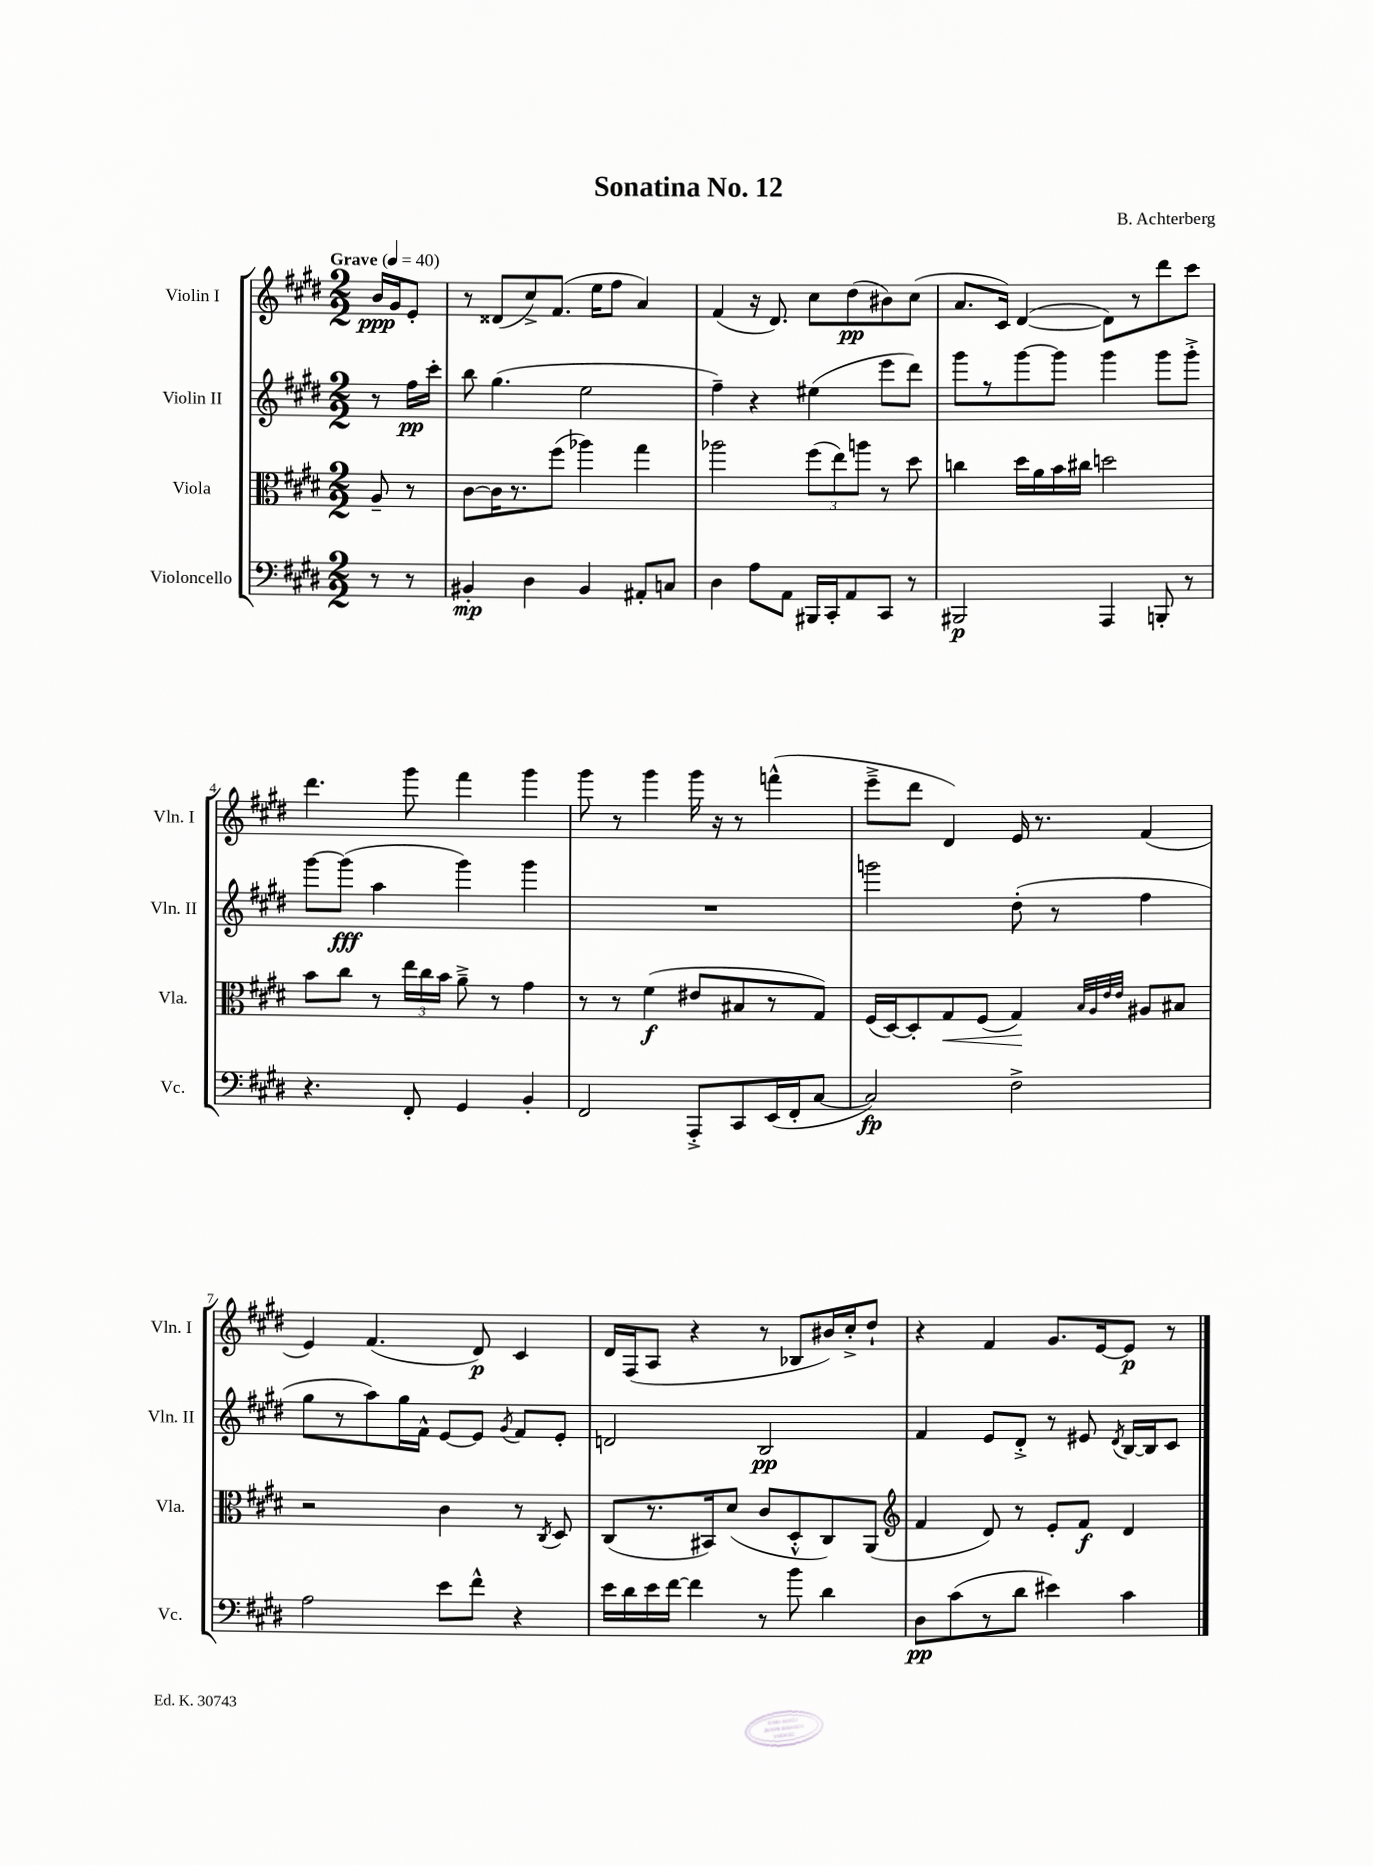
\header { title = "Sonatina No. 12" composer = "B. Achterberg" }
<<
\new StaffGroup <<
\new Staff = "s0" \with { instrumentName = "Violin I" shortInstrumentName = "Vln. I" } {
    \clef treble \key e \major \numericTimeSignature \time 2/2 \partial 4 \tempo "Grave" 4 = 40
    \autoBeamOff b'16[\ppp gis'16 e'8]-. |
    r8 disis'8[( cis''8->) fis'8.]( e''16[ fis''8] a'4) |
    fis'4( r16 dis'8.) cis''8[ dis''8\pp( bis'8) cis''8]( |
    a'8.[ cis'16]) dis'4~( dis'8[) r8 dis'''8 cis'''8] |
    dis'''4. gis'''8 fis'''4 gis'''4 |
    gis'''8 r8 gis'''4 gis'''16 r16 r8 f'''4-^( |
    e'''8[---> dis'''8] dis'4) e'16 r8. fis'4( |
    e'4) fis'4.( dis'8\p) cis'4 |
    dis'16[ fis16( a8] r4 r8 bes8[ bis'16) cis''16-.-> dis''8]-! |
    r4 fis'4 gis'8.[ e'16~ e'8]\p r8 \bar "|." |
}
\new Staff = "s1" \with { instrumentName = "Violin II" shortInstrumentName = "Vln. II" } {
    \clef treble \key e \major \numericTimeSignature \time 2/2 \partial 4
    \autoBeamOff r8 fis''16[\pp cis'''16]-. |
    b''8 gis''4.( e''2 |
    fis''4--) r4 eis''4( e'''8[ dis'''8]) |
    gis'''8[ r8 gis'''8~ gis'''8] gis'''4 gis'''8[ gis'''8]-.-> |
    gis'''8[~ gis'''8]\fff( a''4 gis'''4) gis'''4 |
    R1 |
    g'''2 dis''8-.( r8 fis''4 |
    gis''8[ r8 a''8) gis''16 fis'16]-^ e'8[~ e'8] \acciaccatura { gis'8 } fis'8[ e'8]-. |
    d'2 b2\pp |
    fis'4 e'8[ dis'8]-.-> r8 eis'8 \acciaccatura { dis'8 } b16[~ b16 cis'8] \bar "|." |
}
\new Staff = "s2" \with { instrumentName = "Viola" shortInstrumentName = "Vla." } {
    \clef alto \key e \major \numericTimeSignature \time 2/2 \partial 4
    \autoBeamOff a8-- r8 |
    cis'8[~ cis'16 r8. fis''8]( aes''4) gis''4 |
    aes''2 \tuplet 3/2 { fis''8[( e''8) a''8] } r8 dis''8 |
    c''4 dis''16[ a'16 b'16 cis''16] d''2 |
    b'8[ cis''8] r8 \tuplet 3/2 { e''16[ cis''16 b'16] } a'8---> r8 gis'4 |
    r8 r8 fis'4\f( eis'8[ bis8 r8 gis8]) |
    fis16[( dis16~) dis8-. gis8\< fis8]( gis4\!) \grace { b32[ a32 e'32 e'32] } ais8[ bis8] |
    r2 cis'4 r8 \acciaccatura { cis8 } dis8 |
    cis8[( r8. bis,16) dis'8]( cis'8[ dis8-.-^ cis8) a,8]( |
    \clef treble fis'4 dis'8) r8 e'8[-. fis'8]\f dis'4 \bar "|." |
}
\new Staff = "s3" \with { instrumentName = "Violoncello" shortInstrumentName = "Vc." } {
    \clef bass \key e \major \numericTimeSignature \time 2/2 \partial 4
    \autoBeamOff r8 r8 |
    bis,4-.\mp dis4 bis,4 ais,8[-. c8] |
    dis4 a8[ a,8] bis,,16[ cis,16-. a,8 cis,8] r8 |
    bis,,2\p a,,4 b,,8-. r8 |
    r4. fis,8-. gis,4 b,4-. |
    fis,2 a,,8[-.-> cis,8 e,16( fis,16-. cis8]~ |
    cis2\fp) fis2-> |
    a2 e'8[ fis'8]-^ r4 |
    e'16[ dis'16 e'16 fis'16]~ fis'4 r8 b'8 dis'4 |
    dis8[\pp cis'8( r8 dis'8] eis'4) cis'4 \bar "|." |
}
>>
>>
